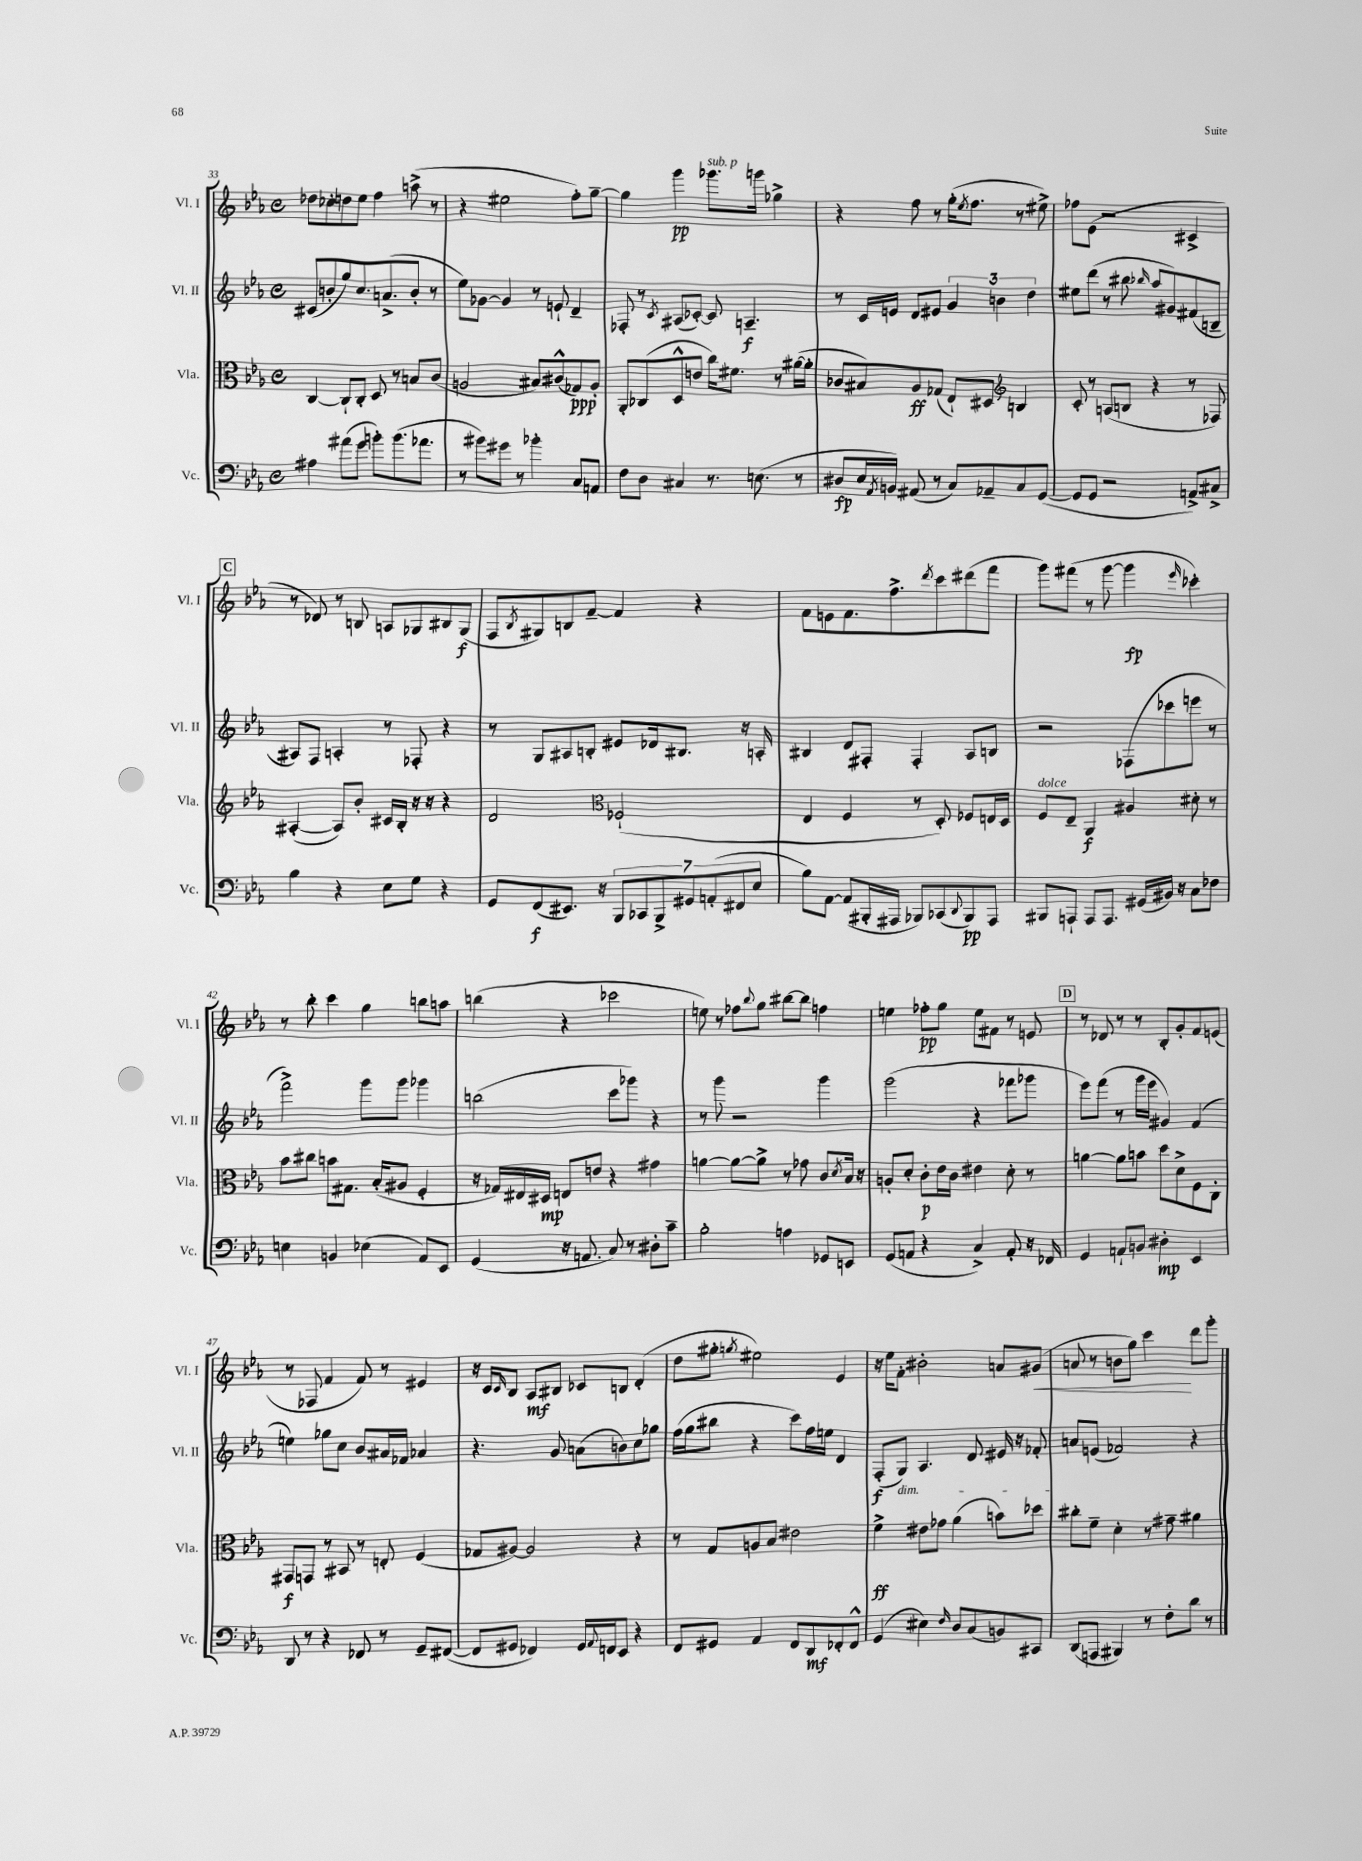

**kern	**dynam	**kern	**dynam	**kern	**dynam	**kern	**dynam
*part4	*part4	*part3	*part3	*part2	*part2	*part1	*part1
*staff4	*staff4	*staff3	*staff3	*staff2	*staff2	*staff1	*staff1
*I"Vc.	*	*I"Vla.	*	*I"Vl. II	*	*I"Vl. I	*
*I'Vc.	*	*I'Vla.	*	*I'Vl. II	*	*I'Vl. I	*
*clefF4	*	*clefC3	*	*clefG2	*	*clefG2	*
*k[b-e-a-]	*	*k[b-e-a-]	*	*k[b-e-a-]	*	*k[b-e-a-]	*
*M4/4	*	*M4/4	*	*M4/4	*	*M4/4	*
*met(c)	*	*met(c)	*	*met(c)	*	*met(c)	*
=33	=33	=33	=33	=33	=33	=33	=33
4A#X\	.	[4C/	.	(8c#X/L	.	8dd-X\L	.
.	.	.	.	8bn'/	.	8cc-X'\	.
(8a#X\L	.	8C`/L]	.	8gg/)	.	8ddn\	.
8g\J	.	8C'/J	.	8.cc/	.	8ee-\J	.
8bn'\L)	.	8D/	.	.	.	4ff\	.
.	.	.	.	(8.an^/	.	.	.
(8.b\	.	8r	.	.	.	.	.
.	.	8Bn/L	.	8b'/J	.	(8aan^\	.
8.a-X\J	.	.	.	.	.	.	.
.	.	(8c/J	.	8r	.	8r	.
=34	=34	=34	=34	=34	=34	=34	=34
8r	.	2An/	.	8ee-\L)	.	4r	.
8b#X\L)	.	.	.	[8g-X\J	.	.	.
8g#X\J	.	.	.	4g-/]	.	2ee#X\	.
8r	.	.	.	.	.	.	.
4b-X'\	.	8B#X/L)	.	8r	.	.	.
.	.	(8c#X^^/	.	8en`/	.	.	.
8C/L	.	8G-X/)	ppp	4d~/	.	8ff'\L)	.
8AAn/J	.	8A'/J	.	.	.	[8gg~\J	.
=35	=35	=35	=35	=35	=35	=35	=35
8F\L	.	8AA-'/L	.	8F-X'/	.	4gg\]	.
8D\J	.	(8C-X/	.	8r	.	.	.
.	.	.	.	8qc/	.	.	.
4C#X/	.	8D^^/	.	(8A#X/L	.	4ggg\	pp
.	.	8en/J	.	[8c-X'/J)	.	.	.
!	!	!	!	!	!	!LO:TX:a:i:t=sub. p	!
8.r	.	16cc\KL)	.	8c-/]	.	8.ggg-X\L	.
.	.	8.f#X\J	.	.	.	.	.
.	.	.	.	4.An~/	f	.	.
(8.En\	.	.	.	.	.	16gggn\Jk	.
.	.	8r	.	.	.	4gg-X^\	.
8r	.	([16a#X\LL	.	.	.	.	.
.	.	16a#'\JJ]	.	.	.	.	.
=36	=36	=36	=36	=36	=36	=36	=36
8D#X/L	fp	8c-X/L	.	8r	.	4r	.
16E-/L	.	8B#X/)	.	16c/LL	.	.	.
8qAA-/	.	.	.	.	.	.	.
16BBn/JJ)	.	.	.	16en/JJ	.	.	.
(8AA#X/	.	8A-/	ff	8d/L	.	8ff\	.
8r	.	(8G-X/J	.	8e#X/J	.	8r	.
8C/L)	.	8E-`/L)	.	6g/	.	(16gg'\KL	.
.	.	.	.	.	.	8qee-/	.
.	.	.	.	.	.	8.ff\J	.
8AA-X~/	.	8D#X/J	.	.	.	.	.
.	.	.	.	6bn\	.	.	.
*	*	*clefG2	*	*	*	*	*
8C/	.	4Bn/	.	.	.	8r	.
.	.	.	.	6dd\	.	.	.
([8GG/J	.	.	.	.	.	8ee#X^\)	.
=37	=37	=37	=37	=37	=37	=37	=37
8GG/L]	.	8c'/	.	8ee#X\L	.	8ff-X\L	.
8GG/J	.	8r	.	(8ddd\J	.	(8e-\J	.
2r	.	(8An/L	.	8r	.	2r	.
.	.	8Bn/J	.	8bb#X\	.	.	.
.	.	.	.	16qqbb-X/	.	.	.
.	.	4r	.	8aa-/L	.	.	.
.	.	.	.	8g#X/)	.	.	.
8AAn^/L)	.	8r	.	(8f#X/	.	4c#X^/	.
8C#X^/J	.	8F-X/)	.	8Bn~/J	.	.	.
!!LO:LB:g=z
!!LO:REH:place=s1:t=C
=38	=38	=38	=38	=38	=38	=38	=38
4B-\	.	([4A#X'/	.	8A#X/L)	.	8r	.
.	.	.	.	8F/J	.	8d-X/)	.
4r	.	8A#/L])	.	4An'/	.	8r	.
.	.	8b-'/J	.	.	.	8Bn/	.
8E-\L	.	16c#X/LL	.	8r	.	8An/L	.
.	.	16B-'/JJ	.	.	.	.	.
8G\J	.	16r	.	8F-X'/	.	8G-X/	.
.	.	16r	.	.	.	.	.
4r	.	4r	.	4r	.	8B#X/	.
.	.	.	.	.	.	(8G-/J	f
=39	=39	=39	=39	=39	=39	=39	=39
8GG/L	.	2d/	.	8r	.	8F/L	.
.	.	.	.	.	.	8qB-/	.
(8FF/	f	.	.	8G/L	.	8G#X/)	.
8.EE#X/J)	.	.	.	8A#X/	.	8Bn/	.
.	.	.	.	8Bn'/J	.	[8f~/J	.
16r	.	.	.	.	.	.	.
*	*	*clefC3	*	*	*	*	*
14BBB-/L	.	(2F-X`/	.	8e#X/L	.	4f/]	.
14CC-X/	.	.	.	.	.	.	.
.	.	.	.	16d-X/k	.	.	.
14BBB-^/	.	.	.	.	.	.	.
.	.	.	.	8.B#X/J	.	.	.
14GG#X/	.	.	.	.	.	.	.
.	.	.	.	.	.	4r	.
(14AAn'/	.	.	.	.	.	.	.
14FF#X/	.	.	.	.	.	.	.
.	.	.	.	16r	.	.	.
14E-/J	.	.	.	.	.	.	.
.	.	.	.	16An'/	.	.	.
=40	=40	=40	=40	=40	=40	=40	=40
8B-\L)	.	4E-/	.	4B#X/	.	8f\L	.
[8AA-\J	.	.	.	.	.	8en\	.
(8AA-/L]	.	4F/	.	8d/L	.	8.f\	.
16BBB#X'/L	.	.	.	8F#X'/J	.	.	.
16AAA#X/JJ	.	.	.	.	.	8.ff^\	.
8BBB-X/L)	.	8r	.	4F#'/	.	.	.
.	.	.	.	.	.	8qddd/	.
(8CC-X/	.	8D'/)	.	.	.	8ccc\	.
8qqDD/	.	.	.	.	.	.	.
8BBB-/)	pp	8F-X/L	.	8A-/L	.	(8ddd#X\	.
8AAA#/J	.	16En/L	.	8Bn/J	.	8fff\J	.
.	.	16D/JJ	.	.	.	.	.
=41	=41	=41	=41	=41	=41	=41	=41
!	!	!LO:TX:a:i:t=dolce	!	!	!	!	!
8BBB#X/L	.	8F/L	.	2r	.	8ggg\L)	.
8AAAn`/J	.	8E-~/J	.	.	.	(8fff#X\J	.
8AAA/L	.	4AA-/	f	.	.	8r	.
8.AAA/J	.	.	.	.	.	[8ggg\	.
.	.	4A#X/	.	(8F-X\L	.	4ggg\]	fp
(16GG#X/LL	.	.	.	.	.	.	.
16BB#X/JJ)	.	.	.	8ccc-X\	.	.	.
16r	.	.	.	.	.	.	.
.	.	.	.	.	.	16qqeee-/	.
8C\L	.	8d#X'\	.	8eeen\J	.	4ccc-X'\)	.
8F-X\J	.	8r	.	8r	.	.	.
!!LO:LB:g=z
=42	=42	=42	=42	=42	=42	=42	=42
4En\	.	8b-\L	.	2fff^\)	.	8r	.
.	.	8cc#X\J	.	.	.	8bb-'\	.
4BBn/	.	8bn\L	.	.	.	4ccc\	.
.	.	8.G#X\J	.	.	.	.	.
(4E-X\	.	.	.	8ggg\L	.	4gg\	.
.	.	(16B-'/KL	.	.	.	.	.
.	.	8A#X/J	.	8ggg\J	.	.	.
8AA-/L)	.	4F'/	.	4ggg-X\	.	8bbn\L	.
8EE-/J	.	.	.	.	.	8aan\J	.
=43	=43	=43	=43	=43	=43	=43	=43
(4GG/	.	16r	.	(2bbn\	.	(4bbn\	.
.	.	16G-X/LL)	.	.	.	.	.
.	.	16E#X/	.	.	.	.	.
.	.	16D#X/JJ	mp	.	.	.	.
16r	.	8En/L	.	.	.	4r	.
8.AAn/	.	.	.	.	.	.	.
.	.	8en/J	.	.	.	.	.
8C/)	.	4r	.	8ccc\L	.	2ccc-X\	.
8r	.	.	.	8ggg-X\J)	.	.	.
8D#X'\L	.	4g#X\	.	4r	.	.	.
8c~\J	.	.	.	.	.	.	.
=44	=44	=44	=44	=44	=44	=44	=44
2B-'\	.	[4an\	.	8r	.	8een\)	.
.	.	.	.	8ggg\	.	8r	.
.	.	8a\L_	.	2r	.	8ff-X\L	.
.	.	.	.	.	.	8qqbb-/	.
.	.	8a^\J]	.	.	.	8gg\J	.
4An\	.	8r	.	.	.	[8bb#X\L	.
.	.	8g-X\	.	.	.	8bb#\J]	.
8GG-X/L	.	8c/L	.	4ggg\	.	4ffn\	.
.	.	8qd/	.	.	.	.	.
8EEn/J	.	16B-/Jk	.	.	.	.	.
.	.	16r	.	.	.	.	.
=45	=45	=45	=45	=45	=45	=45	=45
(8GG/L	.	8An'/L	.	(2ggg\	.	4een\	.
8AAn/J	.	8d'/J	.	.	.	.	.
4r	.	8c'\L	p	.	.	8ff-X'\L	pp
.	.	16e-\L	.	.	.	8gg\J	.
.	.	16c\JJ	.	.	.	.	.
4C^/)	.	4e#X\	.	4r	.	8ee\L	.
.	.	.	.	.	.	8f#X\J	.
8AA'/	.	8d'\	.	8fff-X\L	.	8r	.
16r	.	8r	.	8ggg-X\J	.	8en/	.
16FF-X/	.	.	.	.	.	.	.
!!LO:REH:place=s1:t=D
=46	=46	=46	=46	=46	=46	=46	=46
4GG/	.	[4an\	.	8eee-\L)	.	8r	.
.	.	.	.	(8fff\J	.	8d-X/	.
8AAn`/L	.	8a\L]	.	8r	.	8r	.
8BBn/J	.	8bn\J	.	16ggg\LL	.	8r	.
.	.	.	.	16eee-\JJ	.	.	.
4D#X'\	mp	8dd\L	.	4g#X/)	.	8B-'/L	.
.	.	8d^\	.	.	.	8g'/	.
4EE-/	.	8F\	.	(4f/	.	8f/	.
.	.	8C'\J	.	.	.	(8en/J	.
!!LO:LB:g=z
=47	=47	=47	=47	=47	=47	=47	=47
8DD/	.	8GG#X/L	f	4een\)	.	8r	.
8r	.	8GGn/J	.	.	.	8F-X/	.
4r	.	8r	.	8gg-X\L	.	4f/	.
.	.	8BB#X/	.	8cc\J	.	.	.
8FF-X/	.	8r	.	8b-/L	.	8f/)	.
8r	.	8En'/	.	16a#X/L	.	8r	.
.	.	.	.	16f-X/JJ	.	.	.
8GG~/L	.	(4F/	.	4a-X/	.	4e#X/	.
([8FF#X/J	.	.	.	.	.	.	.
=48	=48	=48	=48	=48	=48	=48	=48
8FF#/L]	.	8G-X/L	.	4.r	.	16r	.
.	.	.	.	.	.	16c/KL	.
.	.	.	.	.	.	16qqc/	.
8GG#X/J	.	[8A#X/J)	.	.	.	8B-/J	.
4FF-X/)	.	2A#/]	.	.	.	8A-/L	mf
.	.	.	.	8g/	.	8B#X/J	.
16GG#/LL	.	.	.	(8an\L	.	8c-X/L	.
8qqAA-/	.	.	.	.	.	.	.
16FFn/J	.	.	.	.	.	.	.
8EE-/J	.	.	.	8bn\)	.	8Bn/J	.
4r	.	4r	.	8cc\	.	(4d'/	.
.	.	.	.	8gg-X\J	.	.	.
=49	=49	=49	=49	=49	=49	=49	=49
8FF/L	.	8r	.	(16ff\LL	.	8dd\L	.
.	.	.	.	16gg\J	.	.	.
8GG#X/J	.	8G/L	.	8bb#X\J	.	8gg#X'\J	.
.	.	.	.	.	.	8qggn/	.
4AA-/	.	8An/	.	4r	.	2ee#X\)	.
.	.	8B-/J	.	.	.	.	.
8FF/L	.	2e#X\	.	8ccc\L)	.	.	.
8DD/	mf	.	.	16ff\L	.	.	.
.	.	.	.	16een\JJ	.	.	.
8FF-X'/	.	.	.	4d/	.	4e-/	.
8FF-^^/J	.	.	.	.	.	.	.
=50	=50	=50	=50	=50	=50	=50	=50
(4GG/	.	4f^\	ff	(8F'/L	f	16r	.
.	.	.	.	.	.	16ee-\KL	.
!	!	!	!	!LO:TX:b:i:t=dim.	!	!	!
.	.	.	.	8G/J)	.	8f'\J	.
4E#X\)	.	8e#X\L	.	4.A-/	.	2b#X'\	.
.	.	8g-X\J	.	.	.	.	.
16qqF/	.	.	.	.	.	.	.
8D/L	.	(4a-\	.	.	.	.	.
(8C/	.	.	.	8d/	.	.	.
8BBn/)	.	8bn\L)	.	16e#X/	.	8an/L	.
.	.	.	.	16r	.	.	.
!	!	!	!	!	!	!	!LO:HP:b
8CC#X/J	.	8dd-X\J	.	8f-X'/	.	(8g#X/J	<
=51	=51	=51	=51	=51	=51	=51	=51
(8DD/L	.	8cc#X'\L	.	8an/L	.	8an/	.
8AAAn/J	.	8f~\J	.	(8en/J	.	8r	.
4BBB#X/)	.	4d'\	.	2f-X/)	.	8bn\L	.
.	.	.	.	.	.	8gg\J)	.
8r	.	8r	.	.	.	4ccc\	.
8F'\L	.	8g#X~\	.	.	.	.	.
8d\J	.	4a#X\	.	4r	.	8ddd\L	[
8r	.	.	.	.	.	8ggg'\J	.
==	==	==	==	==	==	==	==
*-	*-	*-	*-	*-	*-	*-	*-
